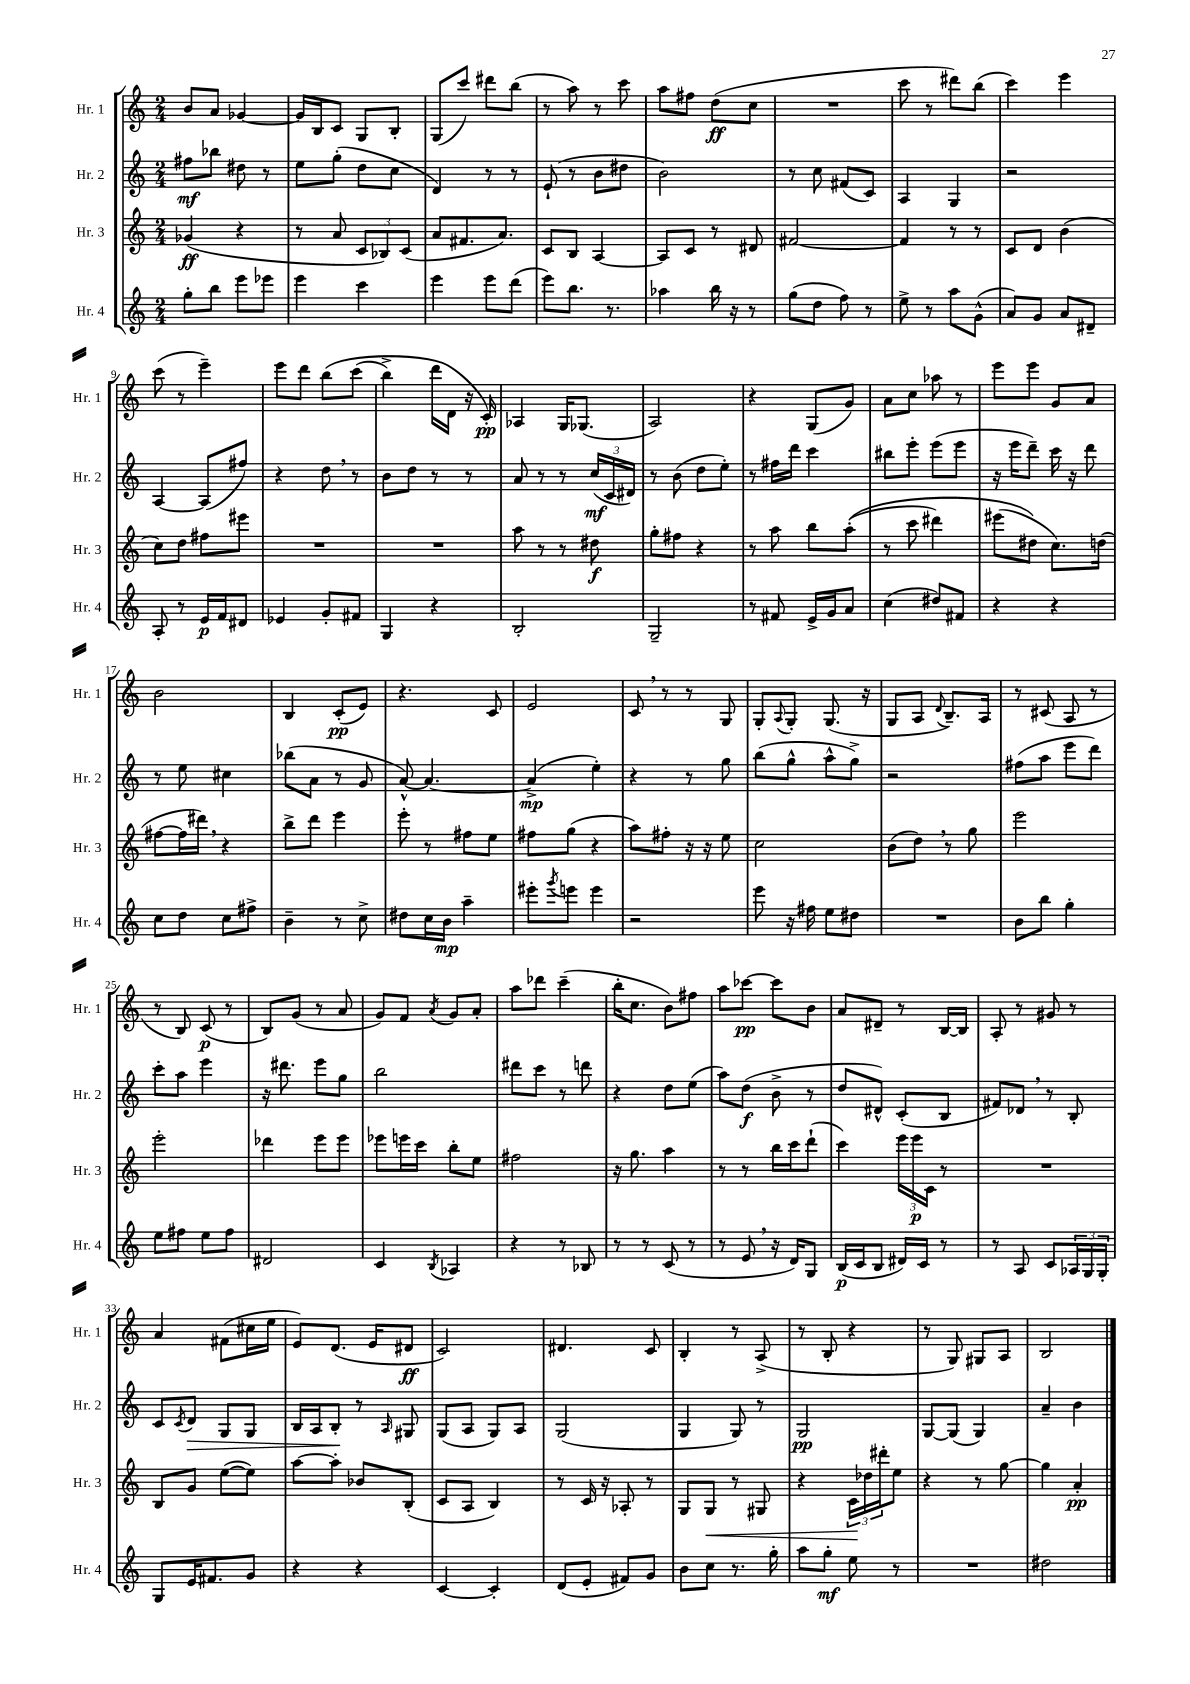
<<
\new StaffGroup <<
\new Staff = "s0" \with { instrumentName = "Hr. 1" shortInstrumentName = "Hr. 1" } {
    \clef treble \key c \major \numericTimeSignature \time 2/4
    b'8 a'8 ges'4~ |
    ges'16 b16 c'8 g8 b8-. |
    g8( c'''8) dis'''8 b''8( |
    r8 a''8) r8 c'''8 |
    a''8 fis''8 d''8\ff( c''8 |
    R2 |
    c'''8 r8 dis'''8) b''8( |
    c'''4) e'''4 |
    c'''8( r8 e'''4--) |
    e'''8 d'''8 b''8\( c'''8( |
    b''4->) d'''16( d'16\) r16 c'16-.\pp) |
    aes4 g16 ges8.( |
    a2) |
    r4 g8( g'8) |
    a'8 c''8 aes''8 r8 |
    e'''8 e'''8 g'8 a'8 |
    b'2 |
    b4 c'8-.\pp( e'8) |
    r4. c'8 |
    e'2 |
    c'8 \breathe r8 r8 g8 |
    g8-. \appoggiatura { a8 } g8-. g8.( r16 |
    g8 a8 \appoggiatura { d'8 } b8.--) a16 |
    r8 cis'8( a8 r8 |
    r8 b8) c'8\p( r8 |
    b8) g'8( r8 a'8 |
    g'8) f'8 \acciaccatura { a'8 } g'8 a'8-. |
    a''8 des'''8 c'''4--( |
    b''16-. c''8. b'8) fis''8 |
    a''8 ces'''8~\pp ces'''8 b'8 |
    a'8 dis'8-- r8 b16~ b16 |
    a8-. r8 gis'8 r8 |
    a'4 fis'8( cis''16 e''16 |
    e'8) d'8.( e'16 dis'8\ff |
    c'2) |
    dis'4. c'8 |
    b4-. r8 a8->( |
    r8 b8-. r4 |
    r8 g8) gis8 a8 |
    b2 \bar "|." |
}
\new Staff = "s1" \with { instrumentName = "Hr. 2" shortInstrumentName = "Hr. 2" } {
    \clef treble \key c \major \numericTimeSignature \time 2/4
    fis''8\mf bes''8 dis''8 r8 |
    e''8 g''8-.( d''8 c''8 |
    d'4) r8 r8 |
    e'8-!( r8 b'8 dis''8 |
    b'2) |
    r8 c''8 fis'8( c'8) |
    a4 g4 |
    r2 |
    a4~ a8( fis''8) |
    r4 d''8 \breathe r8 |
    b'8 d''8 r8 r8 |
    a'8 r8 r8 \tuplet 3/2 { c''16\mf( c'16 dis'16) } |
    r8 b'8( d''8 e''8-.) |
    r8 fis''16 d'''16 c'''4 |
    bis''8 e'''8-. e'''8( e'''8 |
    r16 e'''16 d'''8--) c'''16 r16 d'''8 |
    r8 e''8 cis''4 |
    bes''8( a'8 r8 g'8 |
    a'8~-^) a'4.~ |
    a'4->\mp( e''4-.) |
    r4 r8 g''8 |
    b''8( g''8-^ a''8-^ g''8->) |
    r2 |
    fis''8( a''8 e'''8 d'''8) |
    c'''8-. a''8 e'''4 |
    r16 dis'''8. e'''8 g''8 |
    b''2 |
    dis'''8 c'''8 r8 d'''8 |
    r4 d''8 e''8( |
    a''8) d''8\f( b'8-> r8 |
    d''8 dis'8-^) c'8-.( b8 |
    fis'8) des'8 \breathe r8 b8-. |
    c'8 \acciaccatura { c'8 } d'8\> g8 g8 |
    b16 a16 b8-.\! r8 \grace { a16 } gis8 |
    g8( a8 g8) a8 |
    g2( |
    g4 g8) r8 |
    g2\pp |
    g8~ g8( g4) |
    a'4-- b'4 \bar "|." |
}
\new Staff = "s2" \with { instrumentName = "Hr. 3" shortInstrumentName = "Hr. 3" } {
    \clef treble \key c \major \numericTimeSignature \time 2/4
    ges'4\ff( r4 |
    r8 a'8 \tuplet 3/2 { c'8 bes8) c'8( } |
    a'8 fis'8. a'8.) |
    c'8 b8 a4~ |
    a8 c'8 r8 dis'8 |
    fis'2~ |
    fis'4 r8 r8 |
    c'8 d'8 b'4( |
    c''8) d''8 fis''8 eis'''8 |
    R2 |
    R2 |
    a''8 r8 r8 dis''8\f |
    g''8-. fis''8 r4 |
    r8 a''8 b''8 a''8-.(\( |
    r8 c'''8 dis'''4) |
    eis'''8( dis''8\) c''8.) d''16( |
    fis''8~ fis''16 dis'''16) \breathe r4 |
    b''8-> d'''8 e'''4 |
    e'''8-. r8 fis''8 e''8 |
    fis''8 g''8( r4 |
    a''8) fis''8-. r16 r16 e''8 |
    c''2 |
    b'8( d''8) \breathe r8 g''8 |
    e'''2 |
    e'''2-. |
    des'''4 e'''8 e'''8 |
    ees'''8 e'''16 c'''16 b''8-. e''8 |
    fis''2 |
    r16 g''8. a''4 |
    r8 r8 b''16 c'''16 d'''8-!( |
    c'''4) \tuplet 3/2 { e'''16 e'''16\p c'16 } r8 |
    R2 |
    b8 g'8 e''8~( e''8) |
    a''8~ a''8-. bes'8 b8-.( |
    c'8 a8 b4) |
    r8 c'16 r16 aes8-. r8 |
    g8 g8\< r8 gis8 |
    r4 \tuplet 3/2 { c'16\! des''16 dis'''16-. } e''8 |
    r4 r8 g''8~ |
    g''4 a'4-.\pp \bar "|." |
}
\new Staff = "s3" \with { instrumentName = "Hr. 4" shortInstrumentName = "Hr. 4" } {
    \clef treble \key c \major \numericTimeSignature \time 2/4
    g''8-. b''8 e'''8 ees'''8 |
    e'''4 c'''4 |
    e'''4 e'''8 d'''8( |
    e'''8) b''8. r8. |
    aes''4 b''16 r16 r8 |
    g''8( d''8 f''8) r8 |
    e''8-> r8 a''8 g'8-^( |
    a'8) g'8 a'8 dis'8-- |
    a8-. r8 e'16\p f'16 dis'8 |
    ees'4 g'8-. fis'8 |
    g4 r4 |
    b2-. |
    g2-- |
    r8 fis'8 e'16-> g'16 a'8 |
    c''4( dis''8) fis'8 |
    r4 r4 |
    c''8 d''8 c''8 fis''8-> |
    b'4-- r8 c''8-> |
    dis''8 c''16 b'16\mp a''4-- |
    eis'''8-. \acciaccatura { g'''8 } e'''8 e'''4 |
    r2 |
    e'''8 r16 fis''16 e''8 dis''8 |
    R2 |
    b'8 b''8 g''4-. |
    e''8 fis''8 e''8 fis''8 |
    dis'2 |
    c'4 \acciaccatura { b8 } aes4 |
    r4 r8 bes8 |
    r8 r8 c'8( r8 |
    r8 e'8 \breathe r16 d'16) g8 |
    b16\p( c'16 b8 dis'16) c'16 r8 |
    r8 a8 c'8 \tuplet 3/2 { aes16 g16 g16-. } |
    g8 e'16 fis'8. g'8 |
    r4 r4 |
    c'4~ c'4-. |
    d'8( e'8-. fis'8) g'8 |
    b'8 c''8 r8. g''16-. |
    a''8 g''8-.\mf e''8 r8 |
    R2 |
    dis''2 \bar "|." |
}
>>
>>
